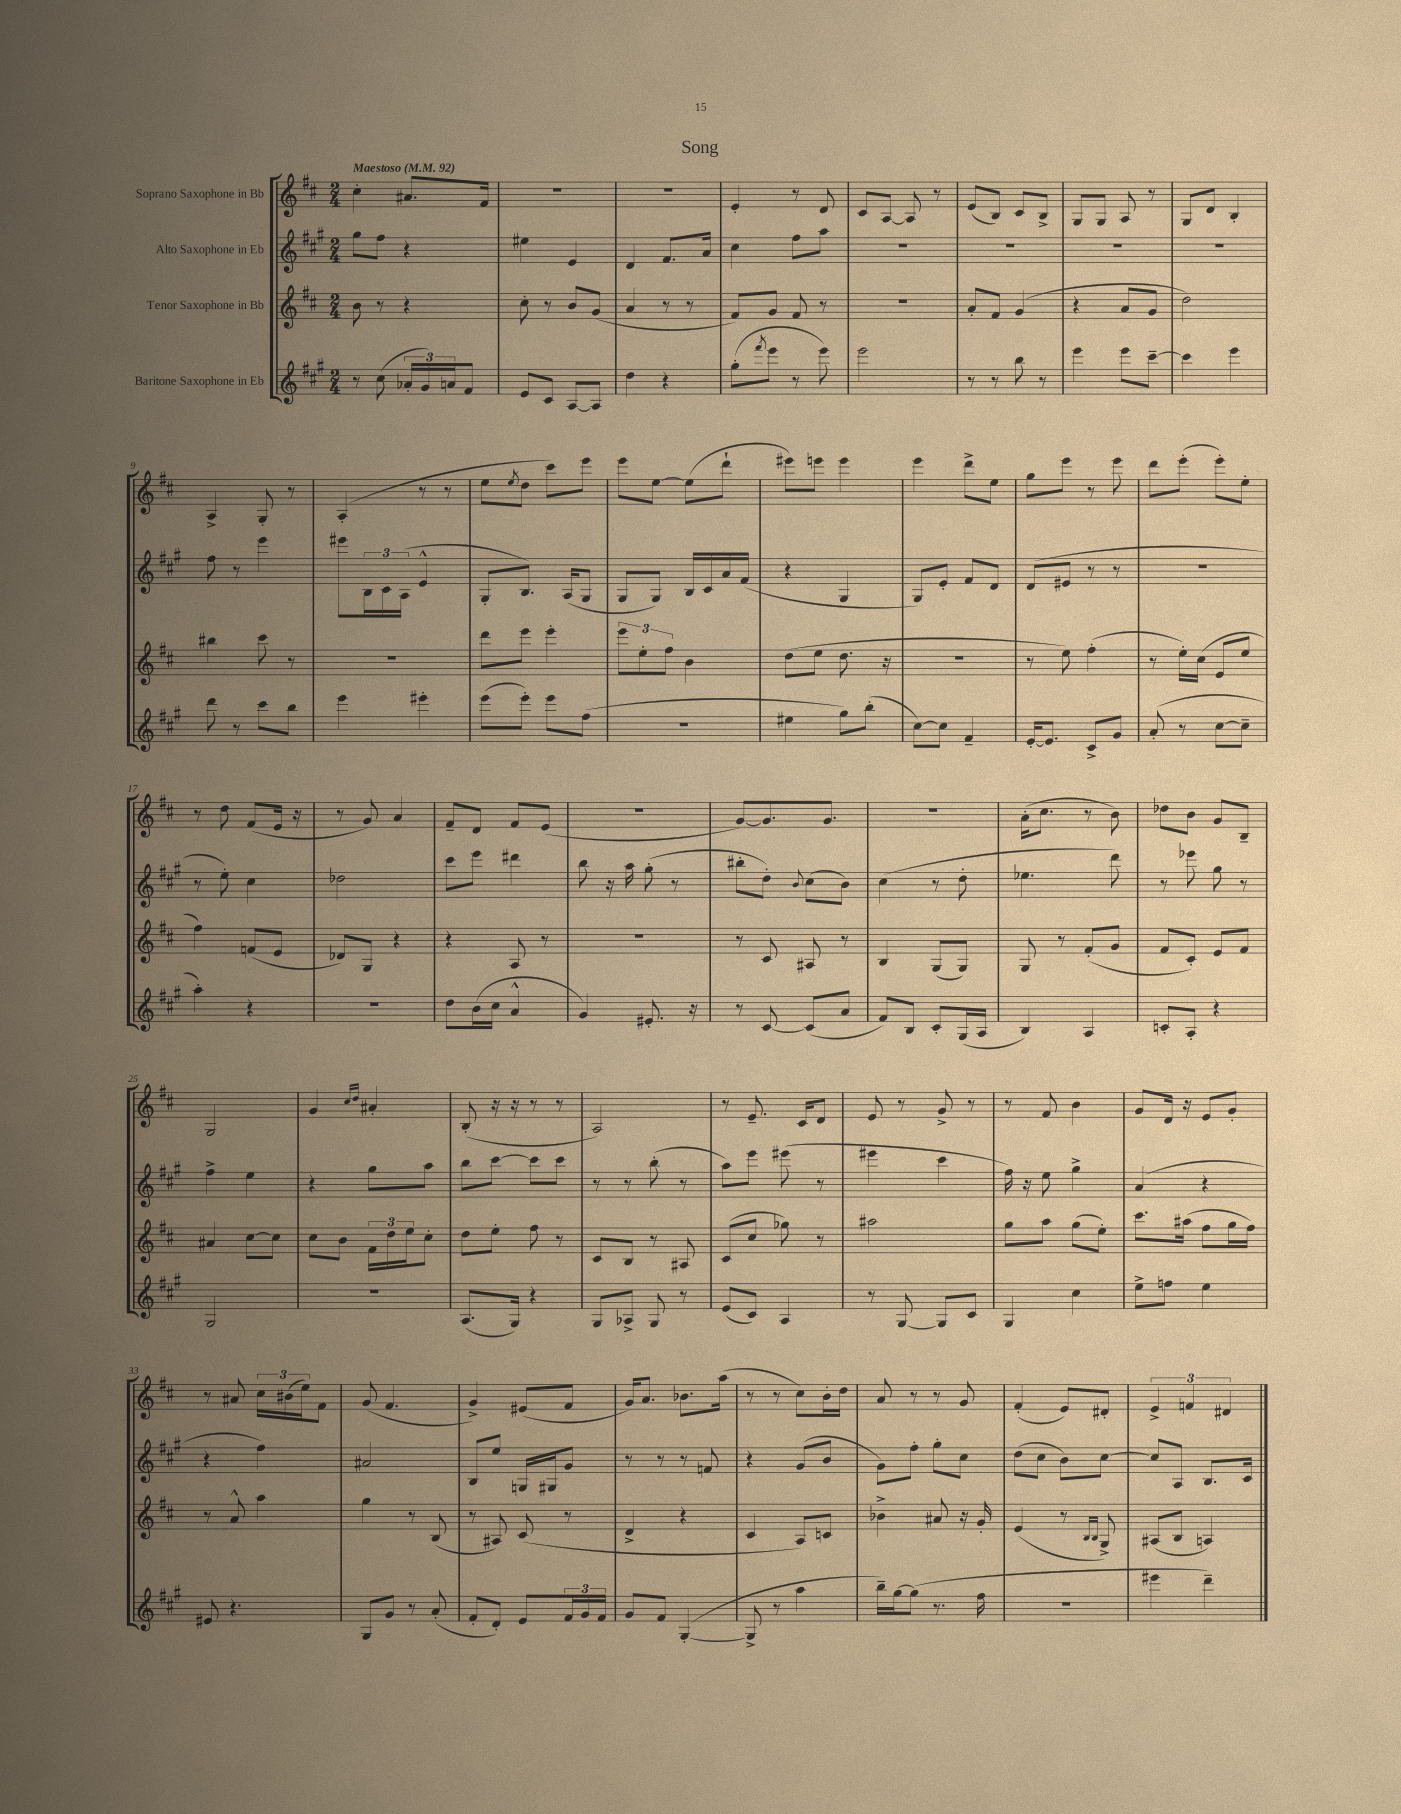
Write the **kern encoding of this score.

**kern	**kern	**kern	**kern
*staff4	*staff3	*staff2	*staff1
*clefG2	*clefG2	*clefG2	*clefG2
*k[f#c#g#]	*k[f#c#]	*k[f#c#g#]	*k[f#c#]
*M2/4	*M2/4	*M2/4	*M2/4
*MM92	*MM92	*MM92	*MM92
8r	8b	8gg#	4cc#'
(8cc#	8r	8ff#	.
24a-'	4r	4r	8.a#
24g#)	.	.	.
24a	.	.	.
8f#	.	.	.
.	.	.	16f#
=	=	=	=
8e	8cc#'	4ee#	2r
8c#	8r	.	.
[8A	8b	4e	.
8A]	(8g	.	.
=	=	=	=
4dd	4a	4d	2r
4r	8r	8.f#	.
.	8r	.	.
.	.	16a	.
=	=	=	=
(8gg#'	8f#)	4cc#	4e'
8qfff#	.	.	.
8eee	8g	.	.
8r	8f#	8ff#	8r
8eee)	8r	8aa	8d
=	=	=	=
2eee	2r	2r	8c#
.	.	.	[8A
.	.	.	8A]
.	.	.	8r
=	=	=	=
8r	8a'	2r	(8e
8r	8f#	.	8B)
8bb	(4g	.	8c#
8r	.	.	8B^
=	=	=	=
4eee	4r	2r	8G
.	.	.	8G
8eee	8a	.	8A
[8ccc#~	8g	.	8r
=	=	=	=
4ccc#]	2dd)	2r	8G
.	.	.	8d
4eee	.	.	4B'
=	=	=	=
8ddd	4bb#	8ff#	4A^
8r	.	8r	.
8ccc#	8ccc#	4eee	8G'
8bb	8r	.	8r
=	=	=	=
4eee	2r	8eee#	(4A'
.	.	24B	.
.	.	24c#	.
.	.	(24A	.
4eee#'	.	4e^^	8r
.	.	.	8r
=	=	=	=
(8eee	8ddd	8G#'	8ee
.	.	.	8qee
8eee')	8eee	8.B)	8dd
8eee	4eee'	.	8ccc#)
.	.	(16A	.
(8ff#	.	8G#	8eee
=	=	=	=
2r	12eee	8G#	8eee
.	12ee'	.	.
.	.	8G#)	[8ee
.	12ff#	.	.
.	4b	16B	(8ee]
.	.	16c#	.
.	.	16a	8ddd`
.	.	(16f#	.
=	=	=	=
4ee#	(8dd	4r	8eee#)
.	8ee	.	8eee
8gg#)	8.dd	4G#	4eee
(8bb'	.	.	.
.	16r	.	.
=	=	=	=
[8cc#)	2r	8G#)	4eee
8cc#]	.	8e'	.
4f#~	.	8f#	8ddd^
.	.	8d	8ee
=	=	=	=
[16e'	8r	(8d	8gg
8.e]	.	.	.
.	8ee)	8e#	8eee
8c#^	(4ff#'	8r	8r
8g#	.	8r	8eee
=	=	=	=
(8a'	8r	2r	8ddd
8r	16ee')	.	(8eee'
.	(16cc#	.	.
[8cc#	8e	.	8eee')
8cc#~]	8ee	.	8ee'
=	=	=	=
4aa')	4ff#)	8r	8r
.	.	8ee')	8dd
4r	(8f	4cc#	(8f#
.	8e	.	16e
.	.	.	16r
=	=	=	=
2r	8d-)	2dd-	8r
.	8G	.	8g)
.	4r	.	4a
=	=	=	=
8dd	4r	8ccc#	8f#~
(16b	.	8eee	8d
16cc#	.	.	.
4a^^	8A	4ddd#	8f#
.	8r	.	(8e
=	=	=	=
4g#)	2r	8bb	2r
.	.	16r	.
.	.	16aa	.
8.e#'	.	(8gg#'	.
.	.	8r	.
16r	.	.	.
=	=	=	=
8r	8r	8bb#'	[8g)
[8c#	8c#	8dd')	8.g]
.	.	8qqb	.
(8c#]	8A#	(8cc#	.
.	.	.	8.g
8a	8r	8b)	.
=	=	=	=
8f#)	4B	(4cc#	2r
8B	.	.	.
8c#'	(8G	8r	.
(16G#	8G)	8dd'	.
16A	.	.	.
=	=	=	=
4B)	8G	4.ee-	(16a'
.	.	.	8.cc#
.	8r	.	.
4A	(8f#'	.	8r
.	8g	8ddd)	8b)
=	=	=	=
8c'	8f#	8r	8dd-
8A'	8c#')	8eee-	8b
4r	8e	8gg#	8g
.	8f#	8r	8B~
=	=	=	=
2G#	4a#	4ff#^	2G
.	[8cc#	4ee	.
.	8cc#]	.	.
=	=	=	=
2r	8cc#	4r	4g
.	8b	.	.
.	.	.	16qqcc#
.	.	.	16qqdd
.	24f#	8gg#	4a#'
.	24dd	.	.
.	24ee	.	.
.	8cc#'	8aa	.
=	=	=	=
(8.A	8dd	8bb	(8B'
.	8ee'	[8ccc#	16r
16G#)	.	.	16r
4r	8ff#	8ccc#]	8r
.	8r	8ccc#	8r
=	=	=	=
8G#	8c#	8r	2A)
8A-^	8B	8r	.
8G#	8r	(8bb'	.
8r	8A#	8r	.
=	=	=	=
(8e	(8c#	8aa)	8r
8c#)	8cc#	8eee	8.e~
4A	8gg-)	(8eee#	.
.	.	.	16c#
.	8r	8r	8d
=	=	=	=
8r	2aa#	4eee#	8e
[8G#	.	.	8r
8G#]	.	4ccc#	8g^
8c#	.	.	8r
=	=	=	=
4G#	8gg	16ff#)	8r
.	.	16r	.
.	8aa	8ee	8f#
4cc#	(8gg	4gg#^	4b
.	8ee')	.	.
=	=	=	=
8ee^	8.ccc#	(4a	8g
8ff	.	.	16d
.	(16aa#	.	16r
4ee	8ff#	4r	8e
.	16gg	.	8g'
.	16ff#)	.	.
=	=	=	=
8e#	8r	4r	8r
4.r	8a^^	.	8a#
.	4aa	4ff#)	24cc#
.	.	.	(24b#
.	.	.	24ee)
.	.	.	8f#
=	=	=	=
8G#	4gg	2a#	(8g
8g#	.	.	4.f#
8r	8r	.	.
(8a'	(8B	.	.
=	=	=	=
8f#'	8r	8B	4g^)
8d')	8A#)	8ee	.
8e	(8c#	16G	(8e#
.	.	16G#	.
24f#	8r	8g#	8f#
24g#	.	.	.
24f#	.	.	.
=	=	=	=
8g#	4d^	8r	16g)
.	.	.	8.a
8f#	.	8r	.
([4G#'	4r	8r	8.b-
.	.	8f	.
.	.	.	(16aa
=	=	=	=
8G#^]	4c#	4r	8r
8r	.	.	8r
4aa	8A)	(8g#	8cc#)
.	8c	8b	16b'
.	.	.	16dd
=	=	=	=
16bb~)	4b-^	8g#)	8a
[16gg#	.	.	.
(8gg#]	.	8ff#'	8r
8.r	8a#	8gg#'	8r
.	16r	8cc#	8g
16ff#	16g'	.	.
=	=	=	=
2r	(4e	(8dd	(4f#'
.	.	8cc#	.
.	8r	8b)	8e)
.	16qqB	.	.
.	16qqB	.	.
.	8G^)	[8cc#	8d#'
=	=	=	=
4eee#	(8A#	8cc#]	6e^
.	8B	8A	.
.	.	.	6f
4ddd~)	4A)	8.B	.
.	.	.	6d#
.	.	16c#	.
==	==	==	==
*-	*-	*-	*-
